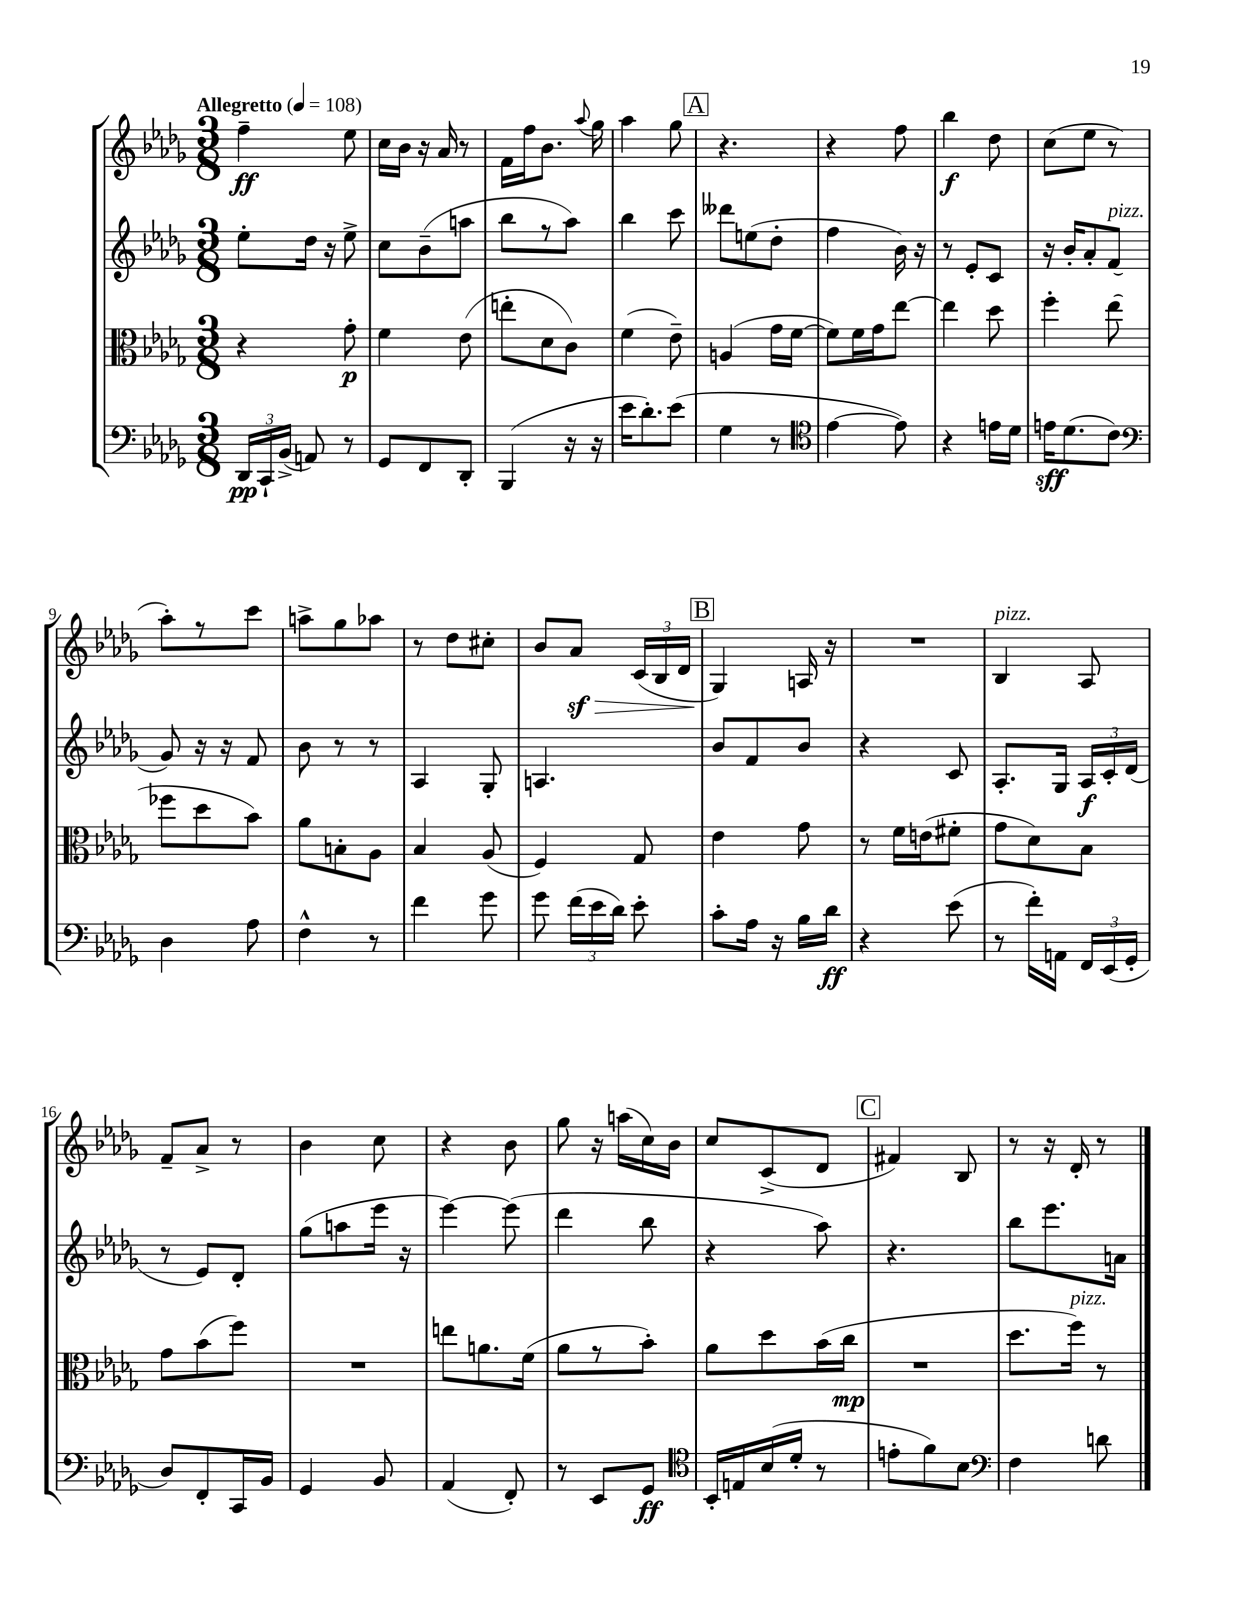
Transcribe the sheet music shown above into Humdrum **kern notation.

**kern	**kern	**kern	**kern
*staff4	*staff3	*staff2	*staff1
*clefF4	*clefC3	*clefG2	*clefG2
*k[b-e-a-d-g-]	*k[b-e-a-d-g-]	*k[b-e-a-d-g-]	*k[b-e-a-d-g-]
*M3/8	*M3/8	*M3/8	*M3/8
*MM108	*MM108	*MM108	*MM108
24DD-/LL	4r	8ee-'\L	4ff~\
24CC`/	.	.	.
(24BB-^/JJ	.	.	.
8AA/)	.	16dd-\Jk	.
.	.	16r	.
8r	8g-'\	8ee-^\	8ee-\
=	=	=	=
8GG-/L	4f\	8cc\L	16cc\LL
.	.	.	16b-\JJ
8FF/	.	(8b-~\	16r
.	.	.	16a-/
8DD-'/J	(8e-\	8aa\J	8r
=	=	=	=
(4BBB-/	8ee'\L	8bb-\L	16f\LL
.	.	.	16ff\J
.	8d-\	8r	8.b-\J
16r	8c\J)	8aa-\J)	.
.	.	.	8qqaa-/
16r	.	.	16gg-\
=	=	=	=
16e-\LK	(4f\	4bb-\	4aa-\
8.d-'\)	.	.	.
(8e-\J	8e-~\)	8ccc\	8gg-\
=	=	=	=
4G-\	(4A/	8ddd--\L	4.r
.	.	(8ee\	.
8r	16g-\LL	8dd-'\J	.
.	[16f\JJ	.	.
=	=	=	=
*clefC4	*	*	*
[4e-\	8f\]L)	4ff\	4r
.	16f\L	.	.
.	16g-\J	.	.
8e-\])	[8ee-\J	16b-\)	8ff\
.	.	16r	.
=	=	=	=
4r	4ee-\]	8r	4bb-\
.	.	8e-'/L	.
16e\LL	8dd-\	8c/J	8dd-\
16d-\JJ	.	.	.
=	=	=	=
16e\LK	4ff'\	16r	(8cc\L
(8.d-\	.	16b-'/LK	.
.	.	8a-'/	8ee-\J
8c\J)	(8ee-\	(8f/J	8r
=	=	=	=
*clefF4	*	*	*
4D-\	8ff-\L	8g-/)	8aa-'\L)
.	8dd-\	16r	8r
.	.	16r	.
8A-\	8b-\J)	8f/	8ccc\J
=	=	=	=
4F^^\	8a-\L	8b-\	8aa^\L
.	8B'\	8r	8gg-\
8r	8A-\J	8r	8aa-\J
=	=	=	=
4f\	4B-/	4A-/	8r
.	.	.	8dd-\L
8g-\	(8A-/	8G-'/	8cc#'\J
=	=	=	=
8g-\	4F/)	4.A/	8b-/L
(24f\LL	.	.	8a-/J
24e-\	.	.	.
24d-\JJ)	.	.	.
8e-'\	8G-/	.	(24c/LL
.	.	.	24B-/
.	.	.	24d-/JJ
=	=	=	=
8c'\L	4e-\	8b-/L	4G-/)
16A-\Jk	.	8f/	.
16r	.	.	.
16B-\LL	8g-\	8b-/J	16A/
16d-\JJ	.	.	16r
=	=	=	=
4r	8r	4r	4.r
.	16f\LL	.	.
.	(16e\J	.	.
(8e-\	8f#'\J	8c/	.
=	=	=	=
8r	8g-\L	8.A-'/L	4B-/
16f'\LL)	8d-\)	.	.
16AA\JJ	.	16G-/Jk	.
24FF/LL	8B-\J	24A-/LL	8A-/
(24EE-/	.	24c'/	.
24GG-'/JJ	.	(24d-/JJ	.
=	=	=	=
8D-/L)	8g-\L	8r	8f~/L
8FF'/	(8b-\	8e-/L)	8a-^/J
16CC/L	8ff\J)	8d-'/J	8r
16BB-/JJ	.	.	.
=	=	=	=
4GG-/	4.r	(8gg-\L	4b-\
.	.	8aa\	.
8BB-/	.	16eee-\Jk	8cc\
.	.	16r	.
=	=	=	=
(4AA-/	8ee\L	[4eee-\)	4r
.	8.a\	.	.
8FF'/)	.	(8eee-\]	8b-\
.	(16f\Jk	.	.
=	=	=	=
8r	8a-\L	4ddd-\	8gg-\
8EE-/L	8r	.	16r
.	.	.	(16aa\LL
8GG-/J	8b-'\J)	8bb-\	16cc\)
.	.	.	16b-\JJ
=	=	=	=
*clefC4	*	*	*
16BB-'/LL	8a-\L	4r	8cc/L
16E/	.	.	.
(16B-/	8dd-\	.	(8c^/
16d-'/JJ	.	.	.
8r	(16b-\L	8aa-\)	8d-/J
.	16cc\JJ	.	.
=	=	=	=
8e'\L	4.r	4.r	4f#/)
8f\)	.	.	.
8B-\J	.	.	8B-/
=	=	=	=
*clefF4	*	*	*
4F\	8.dd-\L	8bb-\L	8r
.	.	8.eee-\	16r
.	16ff\Jk)	.	16d-'/
8d\	8r	.	8r
.	.	16a\Jk	.
==	==	==	==
*-	*-	*-	*-
